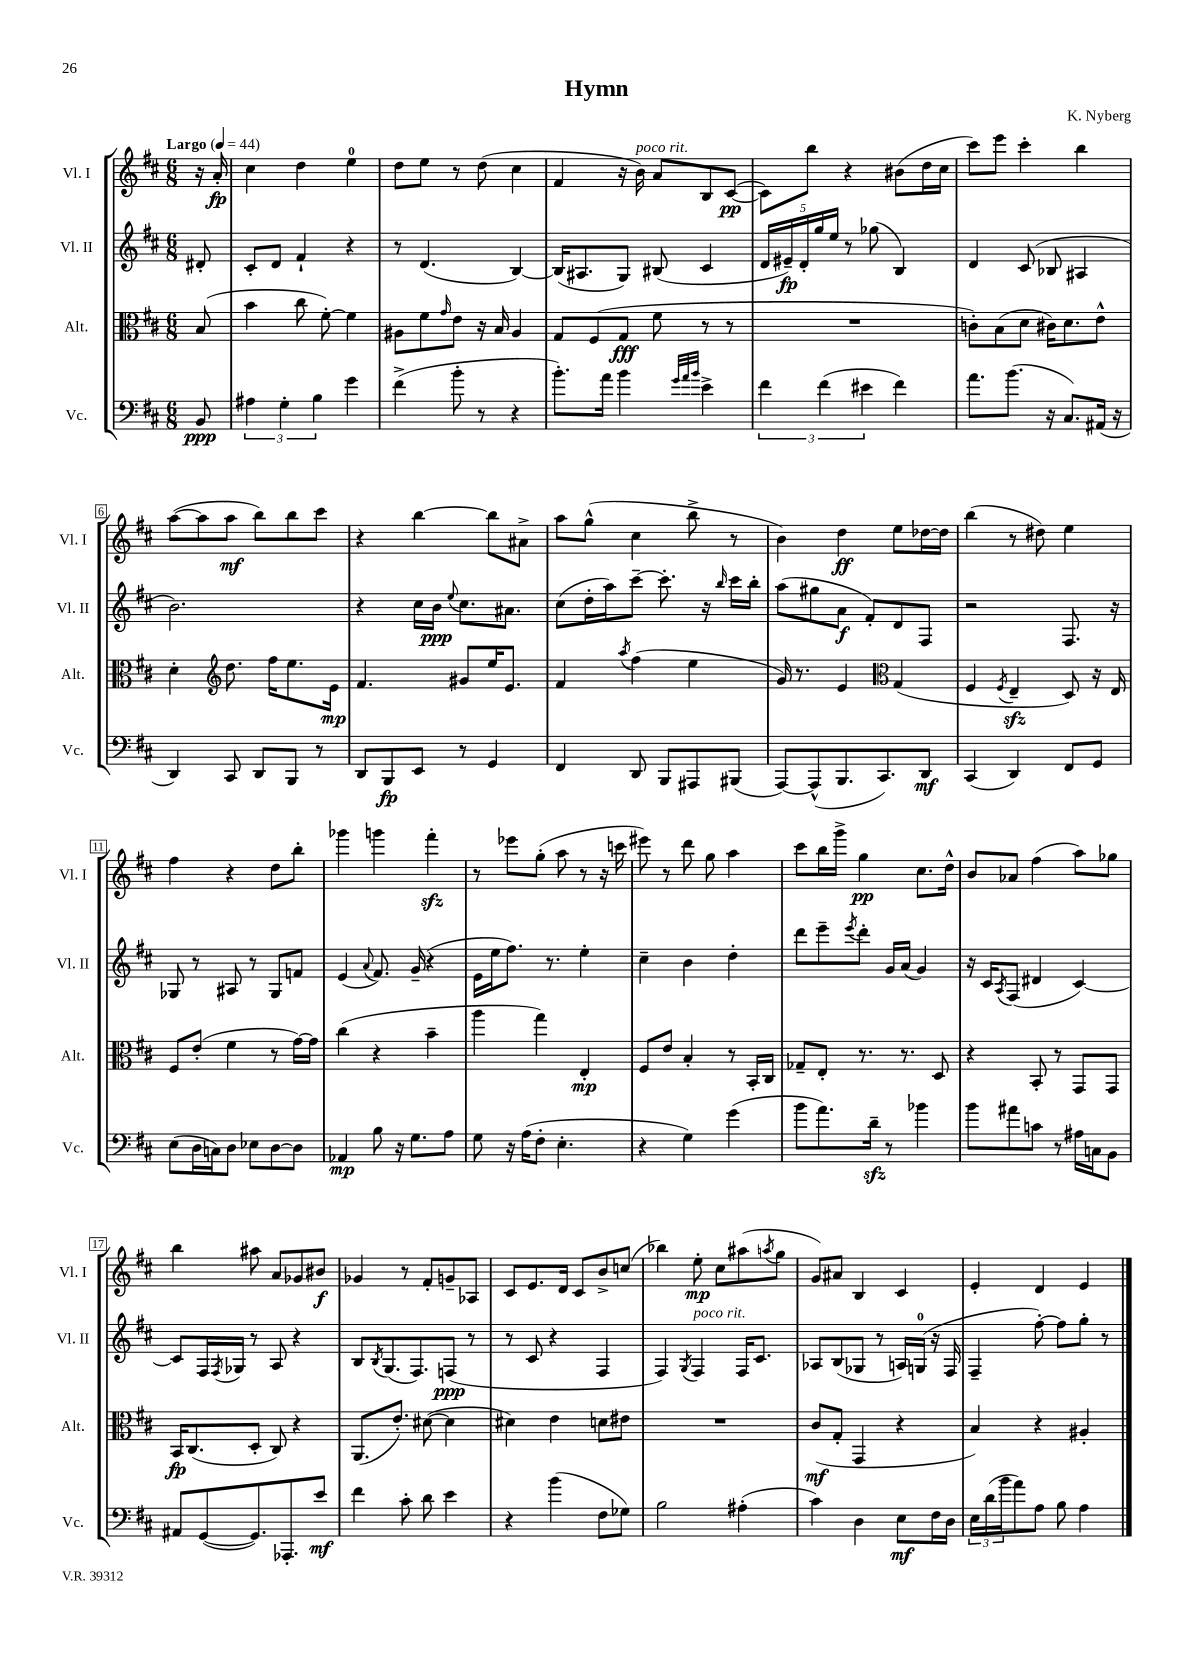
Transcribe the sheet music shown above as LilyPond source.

\header { title = "Hymn" composer = "K. Nyberg" }
<<
\new StaffGroup <<
\new Staff = "s0" \with { instrumentName = "Vl. I" shortInstrumentName = "Vl. I" } {
    \clef treble \key d \major \numericTimeSignature \time 6/8 \partial 8 \tempo "Largo" 4 = 44
    r16 a'16-.\fp |
    cis''4 d''4 e''4-0 |
    d''8 e''8 r8 d''8( cis''4 |
    fis'4 r16 b'16^\markup { \italic "poco rit." }) a'8 b8 cis'8~\pp( |
    cis'8) b''8 r4 bis'8( d''16 cis''16 |
    cis'''8) e'''8 cis'''4-. b''4 |
    a''8~( a''8 a''8\mf b''8) b''8 cis'''8 |
    r4 b''4~ b''8 ais'8-> |
    a''8 g''8-^( cis''4 b''8-> r8 |
    b'4) d''4\ff e''8 des''16~ des''16 |
    b''4( r8 dis''8) e''4 |
    fis''4 r4 d''8 b''8-. |
    ges'''4 g'''4 fis'''4-.\sfz |
    r8 ees'''8 g''8-.( a''8 r8 r16 c'''16 |
    eis'''8) r8 d'''8 g''8 a''4 |
    cis'''8 b''16 g'''16-> g''4\pp cis''8. d''16-^ |
    b'8 aes'8 fis''4( a''8) ges''8 |
    b''4 ais''8 a'8 ges'8 bis'8\f |
    ges'4 r8 fis'8-. g'8-- aes8 |
    cis'8 e'8. d'16 cis'8 b'8-> c''8( |
    bes''4) e''8-.\mp cis''8 ais''8( \acciaccatura { a''8 } g''8 |
    g'8) ais'8 b4 cis'4 |
    e'4-. d'4 e'4 \bar "|." |
}
\new Staff = "s1" \with { instrumentName = "Vl. II" shortInstrumentName = "Vl. II" } {
    \clef treble \key d \major \numericTimeSignature \time 6/8 \partial 8
    dis'8-. |
    cis'8-. d'8 fis'4-! r4 |
    r8 d'4.( b4~) |
    b16( ais8. g8) bis8( cis'4 |
    \tuplet 5/4 { d'16 eis'16--\fp) d'16-. g''16 e''16 } r8 ges''8( b4) |
    d'4 cis'8( bes8 ais4 |
    b'2.) |
    r4 cis''16 b'16\ppp \appoggiatura { e''8 } cis''8. ais'8. |
    cis''8( d''16-. a''16) cis'''8~-- cis'''8.-. r16 \grace { b''16 } cis'''16 b''16-. |
    a''8( gis''8 a'8\f fis'8-.) d'8 fis8 |
    r2 fis8. r16 |
    ges8 r8 ais8 r8 ges8 f'8 |
    e'4( \appoggiatura { a'8 } fis'8.) g'16--( r4 |
    e'16 e''16 fis''8.) r8. e''4-. |
    cis''4-- b'4 d''4-. |
    d'''8 e'''8-- \acciaccatura { e'''8 } d'''8-. g'16 a'16( g'4) |
    r16 cis'16 \acciaccatura { a8 } fis8( dis'4 cis'4~) |
    cis'8 fis16 \acciaccatura { fis8 } ges16 r8 a8 r4 |
    b8 \acciaccatura { b8 } g8.( fis8.) f8\ppp( r8 |
    r8 cis'8 r4 fis4 |
    fis4) \acciaccatura { g8 } fis4^\markup { \italic "poco rit." } fis16 cis'8. |
    aes8 b8( ges8 r8 a16) g16-0( r16 fis16 |
    fis4-- fis''8~-.) fis''8 g''8-. r8 \bar "|." |
}
\new Staff = "s2" \with { instrumentName = "Alt." shortInstrumentName = "Alt." } {
    \clef alto \key d \major \numericTimeSignature \time 6/8 \partial 8
    b8( |
    b'4 cis''8 fis'8~-.) fis'4 |
    ais8 fis'8 \grace { g'16 } e'8 r16 b16 ais4 |
    g8 fis8( g8\fff fis'8 r8 r8 |
    R2. |
    c'8-.) b8( d'8 cis'16) d'8. e'8-^ |
    d'4-. \clef treble d''8. fis''16 e''8. e'16\mp |
    fis'4. gis'8 e''16 e'8. |
    fis'4 \acciaccatura { a''8 } fis''4( e''4 |
    g'16) r8. e'4 \clef alto g4( |
    fis4 \acciaccatura { fis8 } e4--\sfz d8) r16 e16 |
    fis8 e'8-.( fis'4 r8 g'16~) g'16 |
    cis''4( r4 b'4-- |
    a''4 g''4) e4-.\mp |
    fis8 e'8 b4-. r8 b,16-. cis16 |
    ges8-- e8-. r8. r8. d8 |
    r4 b,8-. r8 g,8 g,8 |
    b,16\fp cis8.( d8-. cis8) r4 |
    a,8.( e'8.-.) dis'8~( dis'4 |
    dis'4) e'4 d'8 eis'8 |
    R2. |
    cis'8\mf( g8-. g,4 r4 |
    b4) r4 ais4-. \bar "|." |
}
\new Staff = "s3" \with { instrumentName = "Vc." shortInstrumentName = "Vc." } {
    \clef bass \key d \major \numericTimeSignature \time 6/8 \partial 8
    b,8\ppp |
    \tuplet 3/2 { ais4 g4-. b4 } g'4 |
    fis'4->( b'8-. r8 r4 |
    b'8.-.) a'16 b'4 \grace { g'32 a'32 b'32 } e'4-> |
    \tuplet 3/2 { fis'4 fis'4( eis'4 } fis'4) |
    a'8. b'8.( r16 cis8.) ais,16( r16 |
    d,4) cis,8 d,8 b,,8 r8 |
    d,8 b,,8\fp e,8 r8 g,4 |
    fis,4 d,8 b,,8 ais,,8 bis,,8( |
    a,,8~) a,,8-^( b,,8. cis,8.) d,8\mf |
    cis,4( d,4) fis,8 g,8 |
    e8( d16 c16) d8 ees8 d8~ d8 |
    aes,4\mp b8 r16 g8. a8 |
    g8 r16 a16( fis8-. e4.-. |
    r4 g4) g'4( |
    b'8 a'8.) d'16--\sfz r8 bes'4 |
    b'8 ais'8 c'8 r8 ais16 c16 b,8 |
    ais,8 g,8~( g,8.) aes,,8.-. e'8\mf |
    fis'4 cis'8-. d'8 e'4 |
    r4 b'4( fis8 ges8) |
    b2 ais4-.( |
    cis'4) d4 e8\mf fis16 d16 |
    \tuplet 3/2 { e16 d'16( b'16 } a'8) a8 b8 a4 \bar "|." |
}
>>
>>
\layout { \context { \Score \override BarNumber.stencil = #(make-stencil-boxer 0.1 0.3 ly:text-interface::print) } }
